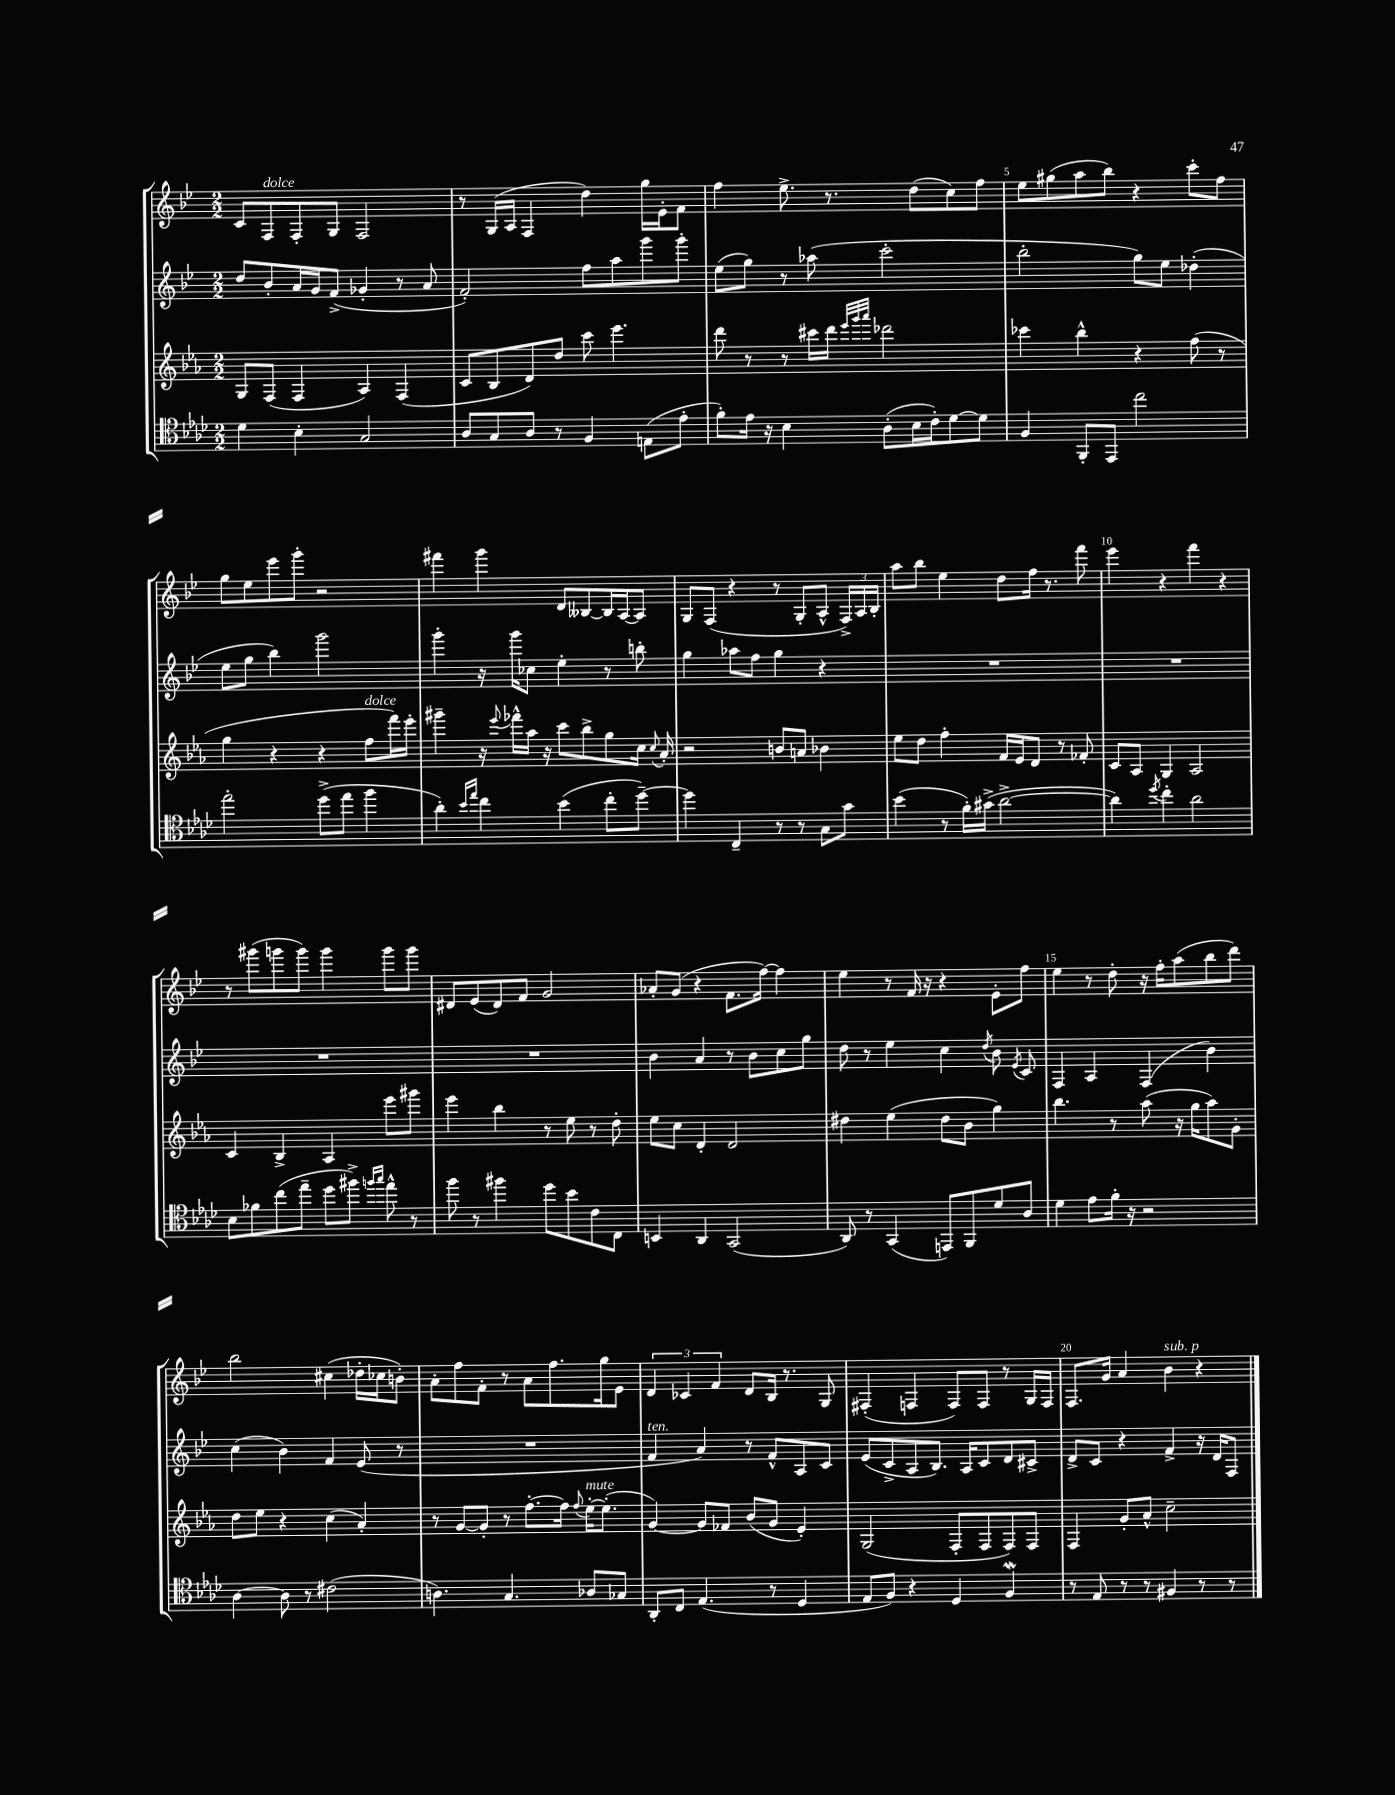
<<
\new StaffGroup <<
\new Staff = "s0" {
    \clef treble \key bes \major \numericTimeSignature \time 2/2
    \autoBeamOff c'8[ f8^\markup { \italic "dolce" } f8-. g8] f2 |
    r8 g16[( a16] f4 d''4) g''16[ ees'16-. f'8] |
    f''4 ees''8.-> r8. d''8[( c''8) f''8] |
    ees''8[ gis''8( a''8 bes''8]) r4 c'''8[-. f''8] |
    g''8[ ees''8 ees'''8 g'''8]-. r2 |
    fis'''4 g'''4 d'8[ beses8~ beses16 a16~ a8] |
    g8[ f8]( r4 r8 g8[-. a8]-^ \tuplet 3/2 { f16[->) a16 bes16]-. } |
    a''8[ bes''8] ees''4 d''8[ f''16] r8. f'''8 |
    ees'''4 r4 f'''4 r4 |
    r8 gis'''8[( g'''8 g'''8]) g'''4 g'''8[ g'''8] |
    dis'8[ ees'8( dis'8) f'8] g'2 |
    aes'8[-. g'8]( r4 f'8.[ f''16]~) f''4 |
    ees''4 r8 f'16 r16 r4 ees'8[-. f''8] |
    ees''4 r8 d''8-. r16 f''16[-. a''8( bes''8 d'''8]) |
    bes''2 cis''4( des''16[-. ces''16 b'8]-.) |
    a'8[-. f''8 f'8]-. r8 a'8[ f''8. g''16 ees'8] |
    \tuplet 3/2 { d'4 ces'4 f'4 } d'8[ bes16] r8. g8 |
    fis4-.( f4 f8[) f8] r8 g16[ f16] |
    f8.[ g'16] a'4 bes'4^\markup { \italic "sub. p" } r4 \bar "|." |
}
\new Staff = "s1" {
    \clef treble \key bes \major \numericTimeSignature \time 2/2
    \autoBeamOff d''8[ bes'8-. a'16 g'16 f'8]->( ges'4-. r8 a'8 |
    f'2-.) f''8[ a''8 g'''8 g'''8]-. |
    ees''8[( g''8]) r8 aes''8( c'''2-. |
    bes''2-. g''8[) ees''8] des''4-.( |
    ees''8[ g''8] bes''4) g'''2 |
    g'''4-. r16 g'''16[ ces''8] ees''4-. r8 b''8-. |
    g''4 aes''8[ f''8] g''4 r4 |
    R1 |
    R1 |
    R1 |
    R1 |
    bes'4 a'4 r8 bes'8[ c''8 g''8] |
    d''8 r8 ees''4 c''4 \acciaccatura { d''8 } bes'8 \acciaccatura { ees'8 } c'8 |
    f4 a4 f4( bes'4) |
    c''4( bes'4) f'4 ees'8( r8 |
    R1 |
    f'4^\markup { \italic "ten." } a'4) r8 f'8[-^ a8 c'8] |
    ees'8[( c'8-> a8 bes8.]) a16[ c'8 d'8 cis'8]-> |
    d'8[-> c'8] r4 f'4-> r16 d'16[ f8] \bar "|." |
}
\new Staff = "s2" {
    \clef treble \key ees \major \numericTimeSignature \time 2/2
    \autoBeamOff g8[ f8]( f4 aes4) f4( |
    c'8[ bes8 d'8) d''8] c'''8 ees'''4. |
    d'''8 r8 r8 cis'''16[ d'''16] \grace { ees'''32[ g'''32 aes'''32] } des'''2 |
    ces'''4 bes''4-^ r4 f''8( r8 |
    g''4 r4 r4 f''8[^\markup { \italic "dolce" } f'''16) ees'''16]-. |
    gis'''4-- r16 \appoggiatura { ees'''8 } fes'''16[-^ aes''16] r16 c'''8[ bes''8-> g''8 c''16] \appoggiatura { c''8 } aes'16-. |
    r2 b'8[ a'8] bes'4 |
    ees''8[ d''8] f''4-. f'16[ ees'16 d'8] r8 fes'8-. |
    c'8[ aes8] g4 aes2 |
    c'4 bes4-> aes4 ees'''8[ gis'''8] |
    ees'''4 bes''4 r8 ees''8 r8 d''8-. |
    ees''8[ c''8] d'4-. d'2 |
    dis''4 ees''4( dis''8[ bes'8] g''4) |
    bes''4. r8 aes''8( r16 g''16[ aes''8) g'8]-. |
    d''8[ ees''8] r4 c''4( aes'4-.) |
    r8 g'8[~ g'8]-. r8 f''8.[~-. f''16] \appoggiatura { f''8 } ees''16[~-.^\markup { \italic "mute" } ees''8.]-.( |
    g'4~) g'8[ fes'8] bes'8[( g'8] ees'4-.) |
    g2( f8[-. f8 f8) f8] |
    f4 g'8[-. aes'8]-^ c''2-- \bar "|." |
}
\new Staff = "s3" {
    \clef tenor \key aes \major \numericTimeSignature \time 2/2
    \autoBeamOff des'4 bes4-. g2 |
    aes8[ g8 aes8] r8 f4 e8[( ees'8]-. |
    f'8[-.) ees'16] r16 bes4 aes8[-.( bes16 c'16-.) des'8~ des'8] |
    f4 f,8[-. ees,8] c''2 |
    ees''2-. des''8[->( ees''8] f''4 |
    aes'4-.) \grace { bes'16[ ees''16] } c''4 bes'4( c''8[-. des''8]~--) |
    des''4 c4-- r8 r8 g8[ g'8] |
    bes'4( r8 f'16[-.) gis'16]->( aes'2~-> |
    aes'4) \acciaccatura { des''8 } c''4-. aes'2 |
    bes8[ fes'8 c''8( ees''8]-- des''8[ fis''8]->) \grace { f''16[ g''16] } ees''8-^ r8 |
    f''8 r8 fis''4 des''8[ bes'8 c'8 c8] |
    b,4 aes,4 g,2( |
    aes,8) r8 g,4( e,8[) f,8 des'8 aes8] |
    des'4 ees'8[ f'16]-. r16 r2 |
    aes4~ aes8 r8 cis'2( |
    a4.) g4. aes8[ ges8] |
    aes,8[-. c8] ees4.( r8 des4 |
    ees8[ f8]) r4 des4 f4\mordent |
    r8 ees8 r8 r8 fis4 r8 r8 \bar "|." |
}
>>
>>
\layout { \context { \Score currentBarNumber = #2 \override BarNumber.break-visibility = ##(#f #t #t) barNumberVisibility = #(every-nth-bar-number-visible 5) } }
